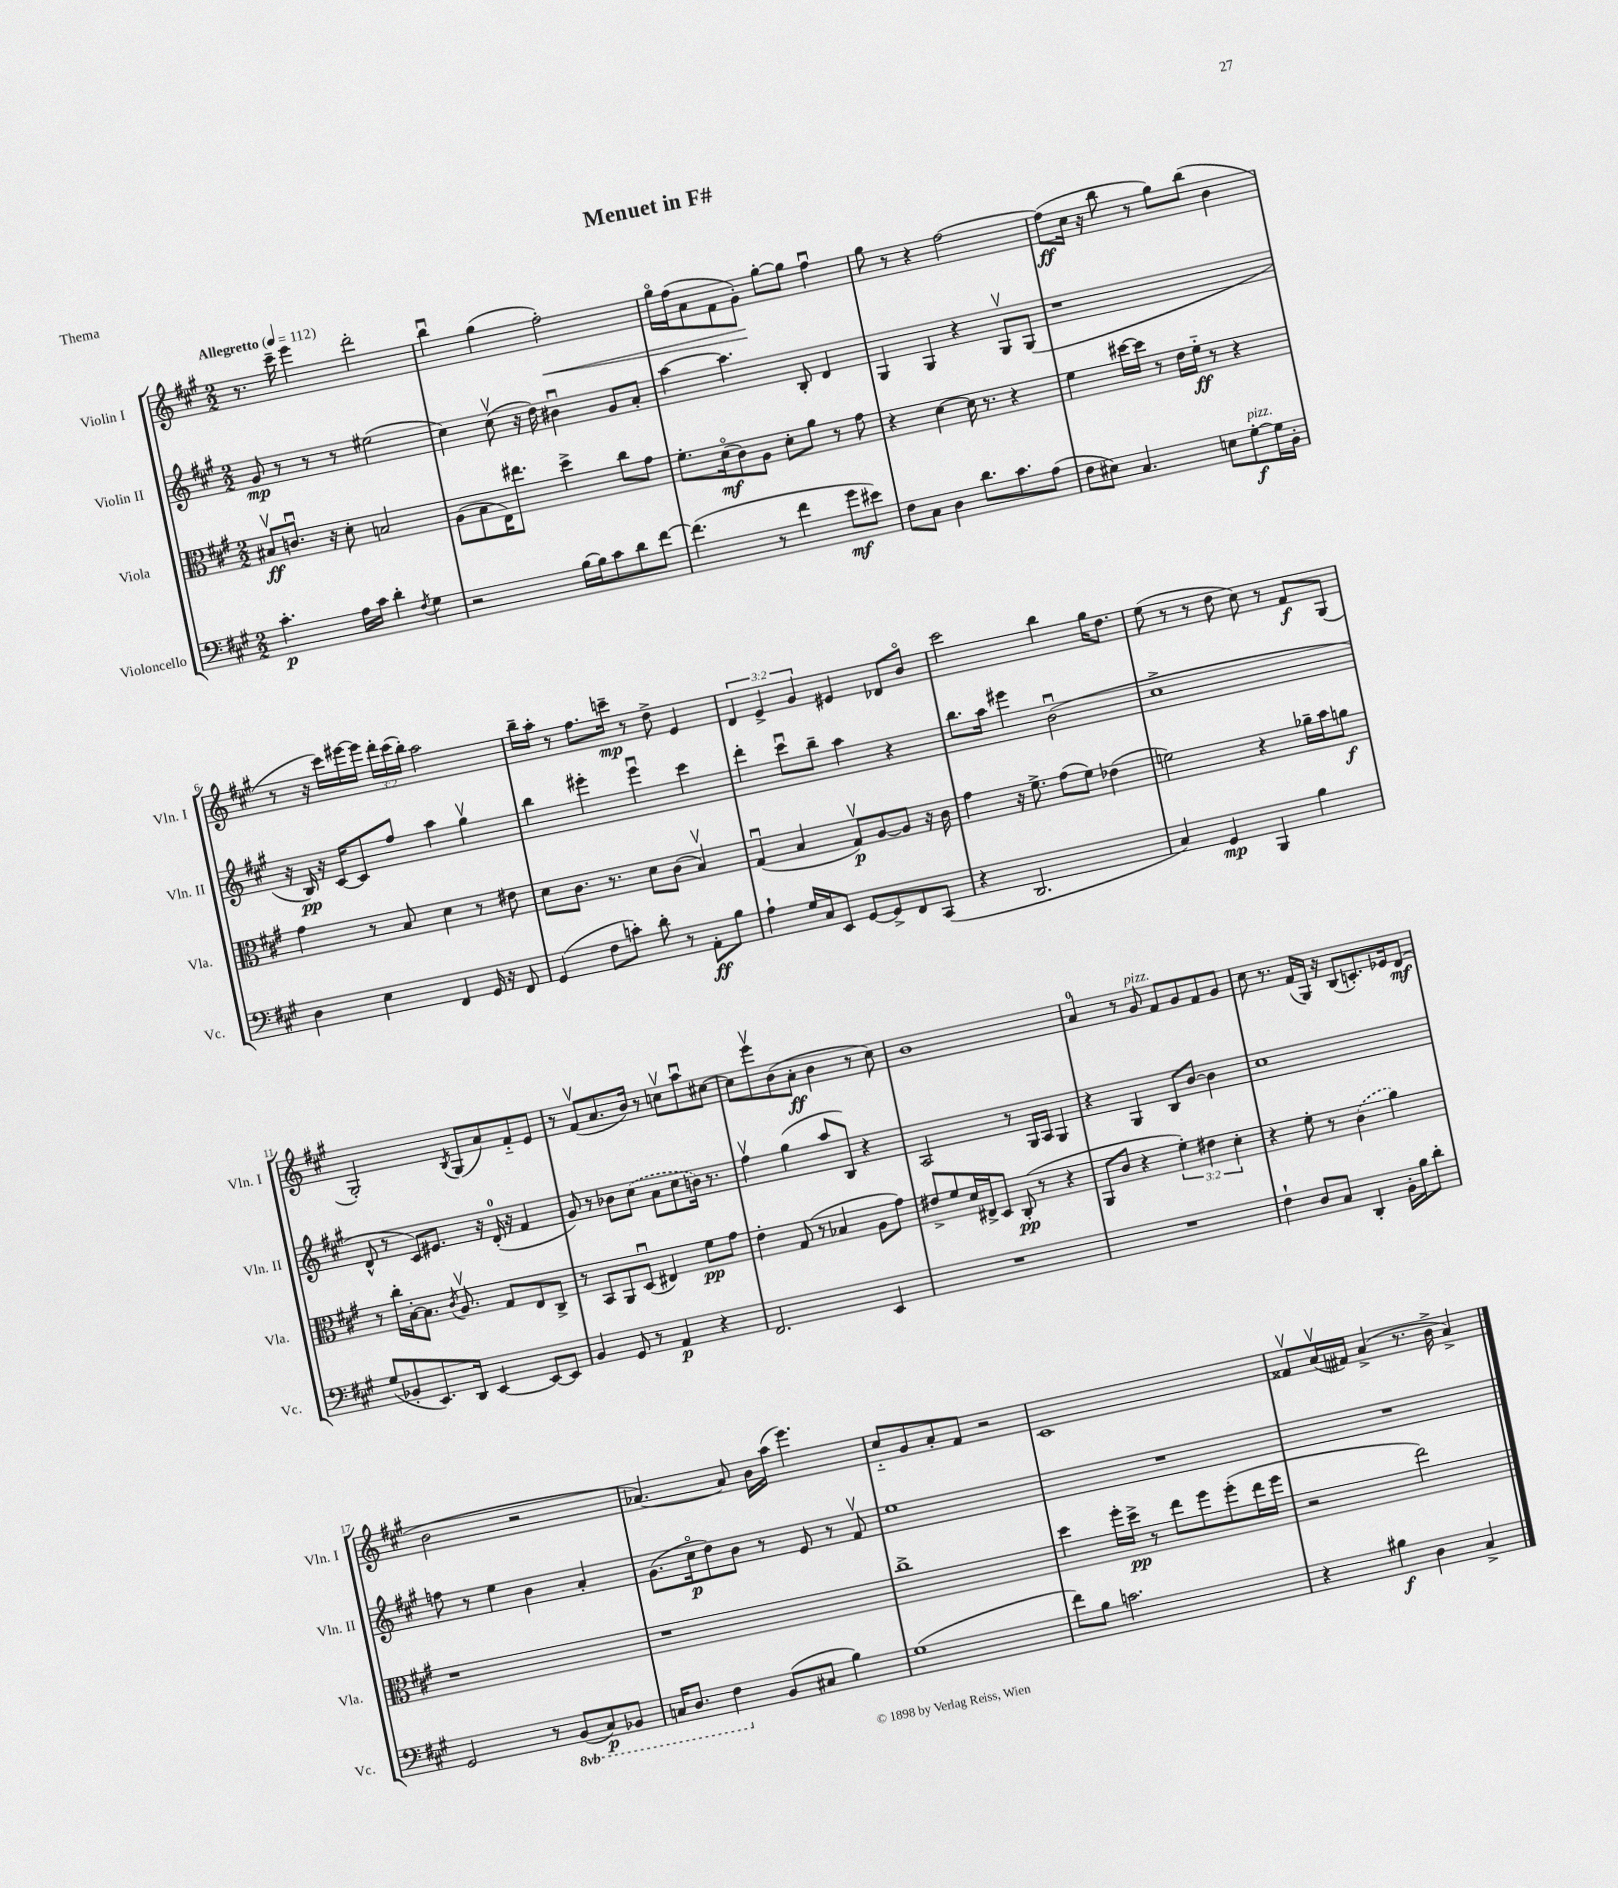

**kern	**dynam	**kern	**dynam	**kern	**dynam	**kern	**dynam
*part4	*part4	*part3	*part3	*part2	*part2	*part1	*part1
*staff4	*staff4	*staff3	*staff3	*staff2	*staff2	*staff1	*staff1
*I"Violoncello	*	*I"Viola	*	*I"Violin II	*	*I"Violin I	*
*I'Vc.	*	*I'Vla.	*	*I'Vln. II	*	*I'Vln. I	*
*clefF4	*	*clefC3	*	*clefG2	*	*clefG2	*
*k[f#c#g#]	*	*k[f#c#g#]	*	*k[f#c#g#]	*	*k[f#c#g#]	*
*M2/2	*	*M2/2	*	*M2/2	*	*M2/2	*
*MM112	*	*MM112	*	*MM112	*	*MM112	*
=1	=1	=1	=1	=1	=1	=1	=1
!	!	!	!	!	!	!LO:TX:a:B:t=Allegretto	!
4.c#'\	p	8B#Xv/L	ff	8g#/	mp	8.r	.
.	.	8.cnu/J	.	8r	.	.	.
.	.	.	.	.	.	16ccc#~\	.
.	.	.	.	8r	.	4eee\	.
.	.	16r	.	.	.	.	.
16A\LL	.	8d'\	.	8r	.	.	.
16c#\JJ	.	.	.	.	.	.	.
4d'\	.	2Bn/	.	(2ee#X\	.	2ddd'\	.
8qF#/	.	.	.	.	.	.	.
4G#\	.	.	.	.	.	.	.
=2	=2	=2	=2	=2	=2	=2	=2
2r	.	(8A\L	.	4cc#\)	.	4bbu\	.
.	.	8B\	.	.	.	.	.
.	.	16E\K)	.	(8cc#v\	.	(4gg#\	.
.	.	8.ee#X\J	.	.	.	.	.
.	.	.	.	16r	.	.	.
.	.	.	.	16dd\)	.	.	.
!	!	!	!	!	!	!	!LO:HP:b
[16B\LL	.	4dd^\	.	4b#Xu\	.	2ff#'\)	<
16B\J]	.	.	.	.	.	.	.
8c#\	.	.	.	.	.	.	.
8d\	.	8cc#\L	.	8g#/L	.	.	.
[8f#\J	.	8g#\J	.	8a'/J	.	.	.
=3	=3	=3	=3	=3	=3	=3	=3
(4.f#\]	.	8.f#'\L	.	[4aa\	.	16gg#\LL	.
.	.	.	.	.	.	(16ff#\J	.
.	.	.	.	.	.	8a\	.
.	.	(16d\k	mf	.	.	.	.
.	.	8c#\)	.	4.aa\]	.	8f#\	.
8r	.	8A\J	.	.	.	8g#'\J)	.
4f#\	.	8d'\L	.	.	.	[8gg#'\L	[
.	.	8a\J	.	8B'/	.	8gg#\J]	.
8g#\L	mf	8r	.	4d/	.	4ff#u\	.
8e#X\J)	.	8g#\	.	.	.	.	.
=4	=4	=4	=4	=4	=4	=4	=4
8F#\L	.	4r	.	4G#/	.	8gg#\	.
8C#\J	.	.	.	.	.	8r	.
4D\	.	[4d\	.	4G#/	.	4r	.
8.d\L	.	16d\]	.	4r	.	[2ff#\	.
.	.	8.r	.	.	.	.	.
8.c#\	.	.	.	.	.	.	.
.	.	4r	.	8G#v/L	.	.	.
(8A\J	.	.	.	(8G#/J	.	.	.
=5	=5	=5	=5	=5	=5	=5	=5
8F#\L	.	4f#\	.	1r	.	(8ff#\L]	ff
8E#X\J)	.	.	.	.	.	16cc#\Jk	.
.	.	.	.	.	.	16r	.
4.C#/	.	[16dd#X\LL	.	.	.	8bb\	.
.	.	16dd#\JJ]	.	.	.	.	.
.	.	8r	.	.	.	8r	.
.	.	16e\LL	.	.	.	8gg#\L)	.
.	.	16f#\JJ	ff	.	.	.	.
8En\L	.	8r	.	.	.	(8bb\J	.
!LO:TX:a:i:t=pizz.	!	!	!	!	!	!	!
[8G#'\	f	4r	.	.	.	4b\	.
16G#\L]	.	.	.	.	.	.	.
16BB'\JJ	.	.	.	.	.	.	.
!!LO:LB:g=z
=6	=6	=6	=6	=6	=6	=6	=6
4D\	.	4g#\	.	16r	.	8r	.
.	.	.	.	16B/)	pp	.	.
.	.	.	.	16r	.	16r	.
.	.	.	.	[16c#/KL	.	16ccc#\LL)	.
4E\	.	8r	.	8c#/]	.	[16eee#X\	.
.	.	.	.	.	.	16eee#\JJ]	.
.	.	8B/	.	8ff#/J	.	24ddd'\LL	.
.	.	.	.	.	.	(24ccc#\	.
.	.	.	.	.	.	24bb'\JJ)	.
4FF#/	.	4d\	.	4aa\	.	2aa\	.
16GG#/	.	8r	.	4gg#v\	.	.	.
16r	.	.	.	.	.	.	.
8FF#/	.	8e#X\	.	.	.	.	.
=7	=7	=7	=7	=7	=7	=7	=7
(4GG#/	.	8d\L	.	4bb\	.	16bb~\LL	.
.	.	.	.	.	.	16aa'\JJ	.
.	.	8.c#\J	.	.	.	8r	.
8F#\L	.	.	.	4eee#X'\	.	8.ff#\L	.
.	.	8.r	.	.	.	.	.
8cn'\J)	.	.	.	.	.	.	.
.	.	.	.	.	.	16cccn~\Jk	mp
8d'\	.	8d\L	.	4eee#u\	.	8r	.
8r	.	(8c#\J	.	.	.	8dd^\	.
8AA'\L	ff	4Bv/)	.	4ccc#\	.	4e/	.
8B\J	.	.	.	.	.	.	.
=8	=8	=8	=8	=8	=8	=8	=8
4A`\	.	(4G#u/	.	4ddd'\	.	6d/	.
.	.	.	.	.	.	6e^/	.
16G#/LL	.	4B/	.	8ccc#u\L	.	.	.
16C#/J	.	.	.	.	.	.	.
.	.	.	.	.	.	6g#/	.
8EE/J	.	.	.	8bb~\J	.	.	.
[8GG#/L	.	8G#v/L)	p	4aa\	.	4e#X/	.
8GG#^/]	.	[8A/	.	.	.	.	.
8FF#/	.	8A/J]	.	4r	.	8d-X/L	.
(8CC#/J	.	16r	.	.	.	8b/J	.
.	.	16c#\	.	.	.	.	.
=9	=9	=9	=9	=9	=9	=9	=9
4r	.	4g#\	.	8.bb\L	.	2ccc#\	.
.	.	.	.	16aa\Jk	.	.	.
2.DD/	.	16r	.	4eee#X\	.	.	.
.	.	8.f#^\	.	.	.	.	.
.	.	(8g#\L	.	(2bu\	.	4bb\	.
.	.	8f#\J)	.	.	.	.	.
.	.	(4e-X\	.	.	.	16gg#\KL	.
.	.	.	.	.	.	8.dd\J	.
=10	=10	=10	=10	=10	=10	=10	=10
4C#/)	.	2fn\)	.	1cc#^	.	(8ee\	.
.	.	.	.	.	.	8r	.
4GG#/	mp	.	.	.	.	8r	.
.	.	.	.	.	.	8dd\	.
4BBB/	.	4r	.	.	.	8cc#\)	.
.	.	.	.	.	.	8r	.
4B\	.	16a-X~\LL	.	.	.	8f#/L	f
.	.	16b\J	.	.	.	.	.
.	.	8an\J	f	.	.	(8G#/J	.
!!LO:LB:g=z
=11	=11	=11	=11	=11	=11	=11	=11
(8G#/L	.	8r	.	8d^^/	.	2G#'/)	.
8BB-X'/	.	16cc#'\LL	.	8r	.	.	.
.	.	[16B'\J	.	.	.	.	.
8.EE/)	.	8.B\J]	.	8c#/L)	.	.	.
.	.	.	.	8.e#X/J	.	.	.
.	.	8qc#/	.	.	.	.	.
16DD/Jk	.	8.Av/	.	.	.	.	.
.	.	.	.	.	.	8qB/	.
[4EE/	.	.	.	.	.	(8G#/L	.
.	.	.	.	16r	.	.	.
.	.	8G#/L	.	(16d'/	.	8a/)	.
.	.	.	.	16r	.	.	.
8EE/L_	.	8E/	.	4f#/	.	8f#/	.
8EE/J]	.	8C#^/J	.	.	.	8e/J	.
=12	=12	=12	=12	=12	=12	=12	=12
4BB/	.	8r	.	8g#/)	.	8r	.
.	.	8BB/L	.	8r	.	(8f#v/L	.
8GG#/	.	8AA/	.	8b-X\L	.	8.a/	.
8r	.	(8Du/J	.	(8cc#\J	.	.	.
.	.	.	.	.	.	16b/Jk)	.
4AA/	p	4E#X/)	.	8a\L	.	8r	.
.	.	.	.	8cc#\	.	8ccnv\L	.
4r	.	8f#\L	pp	16bn\Jk)	.	8aau\	.
.	.	.	.	8.r	.	.	.
.	.	8g#\J	.	.	.	[8cc#X\J	.
=13	=13	=13	=13	=13	=13	=13	=13
2.FF#/	.	4e'\	.	4ff#v\	.	8cc#\L]	.
.	.	.	.	.	.	8eeev\	.
.	.	(8G#/	.	(4gg#\	.	(8b\	.
.	.	8r	.	.	.	8a'\J	ff
.	.	4B-X/	.	8aa/L	.	4b\	.
.	.	.	.	8B/J)	.	.	.
4EE/	.	8A\L	.	4r	.	8r	.
.	.	8g#\J)	.	.	.	8cc#\)	.
=14	=14	=14	=14	=14	=14	=14	=14
1r	.	8e#X^/L	.	2A/	.	1b	.
.	.	8f#/	.	.	.	.	.
.	.	16d/L	.	.	.	.	.
.	.	16E#X^/J	.	.	.	.	.
.	.	8D/J	.	.	.	.	.
.	.	(8C#'/	pp	8r	.	.	.
.	.	8r	.	16G#/LL	.	.	.
.	.	.	.	16A/JJ	.	.	.
.	.	4r	.	4G#/	.	.	.
=15	=15	=15	=15	=15	=15	=15	=15
1r	.	8AA/L	.	4r	.	4a/	.
.	.	8c#/J	.	.	.	.	.
.	.	4r	.	4G#/	.	8r	.
!	!	!	!	!	!	!LO:TX:a:i:t=pizz.	!
.	.	.	.	.	.	8g#/	.
.	.	6f#'\)	.	8B/L	.	8f#/L	.
.	.	.	.	[8b/J	.	8g#/	.
.	.	6e#X\	.	.	.	.	.
.	.	.	.	4b\]	.	8f#/	.
.	.	6d'\	.	.	.	.	.
.	.	.	.	.	.	8g#/J	.
=16	=16	=16	=16	=16	=16	=16	=16
4F#`\	.	4r	.	1cc#	.	8cc#\	.
.	.	.	.	.	.	8.r	.
8D/L	.	8f#'\	.	.	.	.	.
.	.	.	.	.	.	(16f#/LL	.
8C#/J	.	8r	.	.	.	16G#/JJ)	.
.	.	.	.	.	.	16r	.
4DD'/	.	(4c#\	.	.	.	(8B/L	.
.	.	.	.	.	.	8.cn'/)	.
16BB'\LL	.	4a\)	.	.	.	.	.
16B\J	.	.	.	.	.	16e-X/k	.
8d'\J	.	.	.	.	.	(8d/J	mf
!!LO:LB:g=z
=17	=17	=17	=17	=17	=17	=17	=17
2GG#/	.	1r	.	8ffn\	.	2b\	.
.	.	.	.	8r	.	.	.
.	.	.	.	4ee\	.	.	.
8r	.	.	.	4b\	.	2r	.
*8ba	*	*	*	*	*	*	*
(8BBB/L	.	.	.	.	.	.	.
8CC#/)	p	.	.	4a'/	.	.	.
8BBB-X/J	.	.	.	.	.	.	.
=18	=18	=18	=18	=18	=18	=18	=18
16CCn/KL	.	1r	.	(8.g#\L	.	[4.a-X/)	.
8.DD/J	.	.	.	.	.	.	.
.	.	.	.	16cc#\k	p	.	.
4FF#\	.	.	.	8dd\)	.	.	.
.	.	.	.	8b\J	.	8a-/]	.
*X8ba	*	*	*	*	*	*	*
(8BB/L	.	.	.	8r	.	16b\LL	.
.	.	.	.	.	.	(16aa\JJ	.
8C#X/J	.	.	.	8e/	.	4.eee\)	.
4B\)	.	.	.	8r	.	.	.
.	.	.	.	8f#v/	.	.	.
=19	=19	=19	=19	=19	=19	=19	=19
(1G#	.	1cc#^	.	1ee	.	8cc#/L	.
.	.	.	.	.	.	8g#/	.
.	.	.	.	.	.	8a'/	.
.	.	.	.	.	.	8f#/J	.
.	.	.	.	.	.	2r	.
=20	=20	=20	=20	=20	=20	=20	=20
8f#\L)	.	4dd\	.	1r	.	1c#	.
8B\J	.	.	.	.	.	.	.
2.cn\	.	16ff#'\LL	.	.	.	.	.
.	.	16dd^\JJ	pp	.	.	.	.
.	.	8r	.	.	.	.	.
.	.	8ee\L	.	.	.	.	.
.	.	8ff#\	.	.	.	.	.
.	.	(8ff#'\	.	.	.	.	.
.	.	16ee\L	.	.	.	.	.
.	.	16ff#\JJ	.	.	.	.	.
=21	=21	=21	=21	=21	=21	=21	=21
4r	.	2r	.	1r	.	8f##Xv/L	.
.	.	.	.	.	.	(16av/L	.
.	.	.	.	.	.	16f#X/JJ)	.
4B#X\	f	.	.	.	.	(4a^/	.
4D\	.	2ee\)	.	.	.	8.r	.
.	.	.	.	.	.	16b^\	.
4C#^/	.	.	.	.	.	4a^/)	.
==	==	==	==	==	==	==	==
*-	*-	*-	*-	*-	*-	*-	*-
